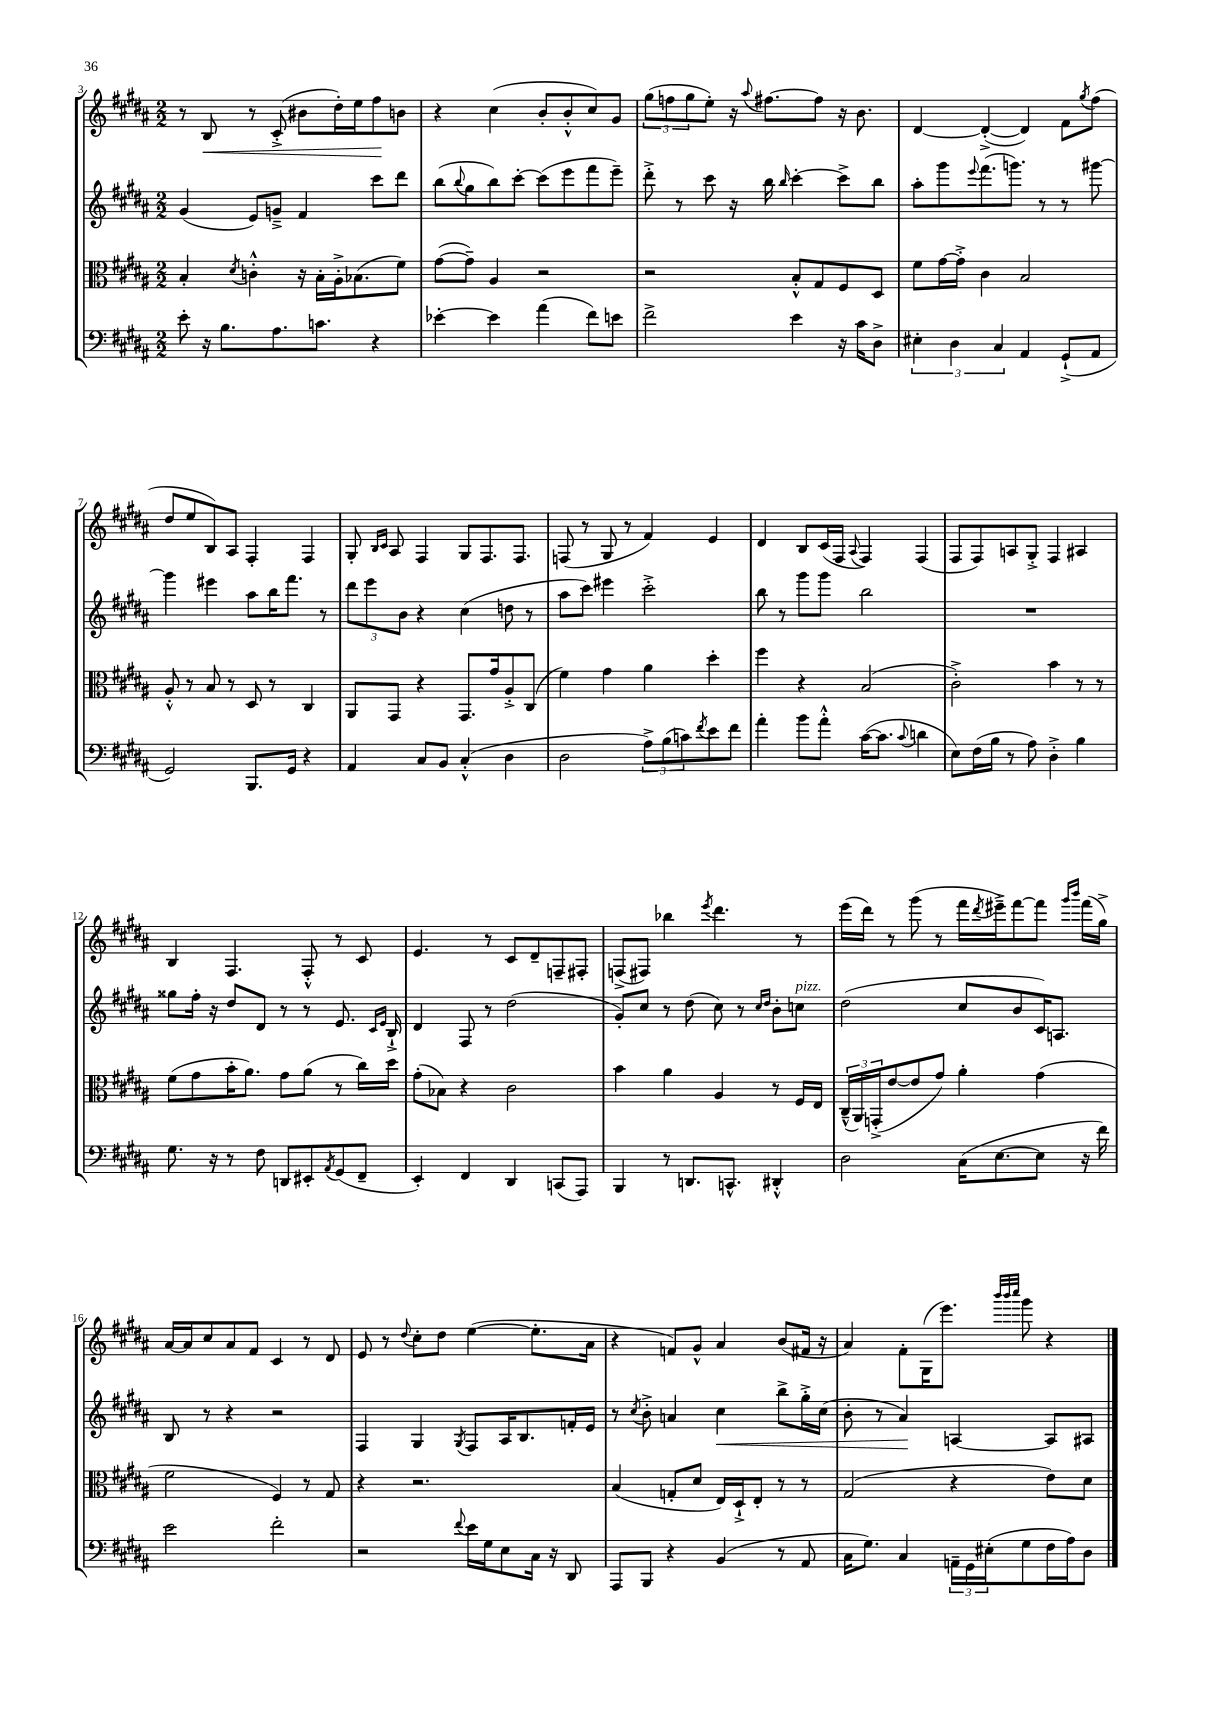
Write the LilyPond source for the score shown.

<<
\new StaffGroup <<
\new Staff = "s0" {
    \clef treble \key b \major \numericTimeSignature \time 2/2
    r8 b8\< r8 cis'8-.->( bis'8 dis''16-.) e''16 fis''8\! b'8 |
    r4 cis''4( b'8-. b'8-.-^ cis''8) gis'8 |
    \tuplet 3/2 { gis''8( f''8 gis''8 } e''8-.) r16 \appoggiatura { ais''8 } fis''8.~ fis''8 r16 b'8. |
    dis'4~ dis'4~-.->( dis'4) fis'8 \acciaccatura { gis''8 } fis''8( |
    dis''8 e''8 b8) ais8 fis4-. fis4 |
    gis8-. \grace { b16 cis'16 } ais8 fis4 gis8 fis8. fis8. |
    f8( r8 gis8 r8 fis'4) e'4 |
    dis'4 b8 cis'16( fis16 \appoggiatura { ais8 } fis4) fis4( |
    fis8 fis8) a8 gis8-.-> fis4 ais4 |
    b4 fis4. fis8-.-^ r8 cis'8 |
    e'4. r8 cis'8 dis'8-- f8-- fis8-. |
    f8->( fis8) bes''4 \acciaccatura { e'''8 } dis'''4. r8 |
    e'''16( dis'''16) r8 gis'''8( r8 fis'''16 \acciaccatura { dis'''8 } eis'''16--->) fis'''8~ fis'''8 \grace { gis'''16 b'''16 } fis'''16( gis''16->) |
    ais'16~ ais'16 cis''8 ais'8 fis'8 cis'4 r8 dis'8 |
    e'8 r8 \appoggiatura { dis''8 } cis''8-. dis''8 e''4~( e''8.-. ais'16 |
    r4 f'8) gis'8-^ ais'4 b'8( fis'16 r16 |
    ais'4) fis'8-. gis16( e'''8.) \grace { b'''32 b'''32 cis''''32 } gis'''8 r4 \bar "|." |
}
\new Staff = "s1" {
    \clef treble \key b \major \numericTimeSignature \time 2/2
    gis'4( e'8) g'8---> fis'4 cis'''8 dis'''8 |
    b''8( \appoggiatura { b''8 } gis''8 b''8) cis'''8~-. cis'''8( e'''8 fis'''8 e'''8--) |
    dis'''8-.-> r8 cis'''8 r16 b''16 \grace { b''16 } cis'''4~-. cis'''8-> b''8 |
    ais''8-. gis'''8 \appoggiatura { e'''8 } fis'''8.( g'''8.) r8 r8 gis'''8~ |
    gis'''4 eis'''4 ais''8 b''16 fis'''8. r8 |
    \tuplet 3/2 { dis'''8 e'''8 b'8 } r4 cis''4( d''8 r8 |
    ais''8 cis'''8) eis'''4 cis'''2-.-> |
    b''8 r8 gis'''8 gis'''8 b''2 |
    R1 |
    gisis''8 fis''16-. r16 dis''8 dis'8 r8 r8 e'8. \grace { cis'16 e'16 } b16-!-> |
    dis'4 fis8 r8 dis''2( |
    gis'8-.) cis''8 r8 dis''8( cis''8) r8 \grace { cis''16 dis''16 } b'8-. c''8^\markup { \italic "pizz." } |
    dis''2( cis''8 b'8 cis'16) a8. |
    b8 r8 r4 r2 |
    fis4 gis4 \acciaccatura { gis8 } fis8 ais16 b8. f'16-. e'16 |
    r8 \acciaccatura { cis''8 } b'8-.-> a'4 cis''4\< b''8-> gis''16-.-> cis''16( |
    b'8-. r8 ais'4\!) a4~ a8 ais8 \bar "|." |
}
\new Staff = "s2" {
    \clef alto \key b \major \numericTimeSignature \time 2/2
    b4-. \acciaccatura { dis'8 } c'4-.-^ r16 b16-. ais16-.-> bes8.( fis'8) |
    gis'8~( gis'8--) ais4 r2 |
    r2 b8-.-^ gis8 fis8 dis8 |
    fis'8 gis'16~ gis'16-.-> cis'4 b2 |
    ais8-.-^ r8 b8 r8 dis8 r8 cis4 |
    ais,8 gis,8 r4 gis,8. gis'16 ais8-.-> cis8( |
    fis'4) gis'4 ais'4 dis''4-. |
    fis''4 r4 b2( |
    cis'2-.->) b'4 r8 r8 |
    fis'8( gis'8 b'16-. ais'8.) gis'8 ais'8( r8 cis''16) dis''16 |
    gis'8-.( bes8) r4 cis'2 |
    b'4 ais'4 ais4 r8 fis16 e16 |
    \tuplet 3/2 { cis16---^( ais,16) g,16-.->( } e'8~ e'8 gis'8) ais'4-. gis'4( |
    fis'2 fis4) r8 gis8 |
    r4 r2. |
    b4( g8-. dis'8 e16) dis16-!-> e8-. r8 r8 |
    gis2( r4 e'8) dis'8 \bar "|." |
}
\new Staff = "s3" {
    \clef bass \key b \major \numericTimeSignature \time 2/2
    e'8-. r16 b8. ais8. c'8. r4 |
    ees'4~-. ees'4 ais'4( fis'8) e'8 |
    fis'2-> e'4 r16 cis'16 dis8-> |
    \tuplet 3/2 { eis4-. dis4 cis4 } ais,4 gis,8-!->( ais,8 |
    gis,2) b,,8. gis,16 r4 |
    ais,4 cis8 b,8 cis4-.-^( dis4 |
    dis2 \tuplet 3/2 { ais8->) b8( c'8) } \acciaccatura { fis'8 } e'8 fis'8 |
    ais'4-. b'8 ais'8-.-^ cis'16~( cis'8. \appoggiatura { cis'8 } d'4 |
    e8) fis16( b16 r8 ais8) dis4-.-> b4 |
    gis8. r16 r8 fis8 d,8 eis,8-. \acciaccatura { ais,8 } gis,8( fis,8-- |
    e,4-.) fis,4 dis,4 c,8( ais,,8) |
    b,,4 r8 d,8. c,8.-^ dis,4-.-^ |
    dis2 cis16( e8.~ e8 r16 fis'16) |
    e'2 fis'2-. |
    r2 \appoggiatura { fis'8 } e'16 gis16 e8 cis16 r16 dis,8 |
    ais,,8 b,,8 r4 b,4( r8 ais,8 |
    cis16 gis8.) cis4 \tuplet 3/2 { a,16-- gis,16 eis16-.( } gis8 fis16 ais16) dis8 \bar "|." |
}
>>
>>
\layout { \context { \Score currentBarNumber = #3 } }
